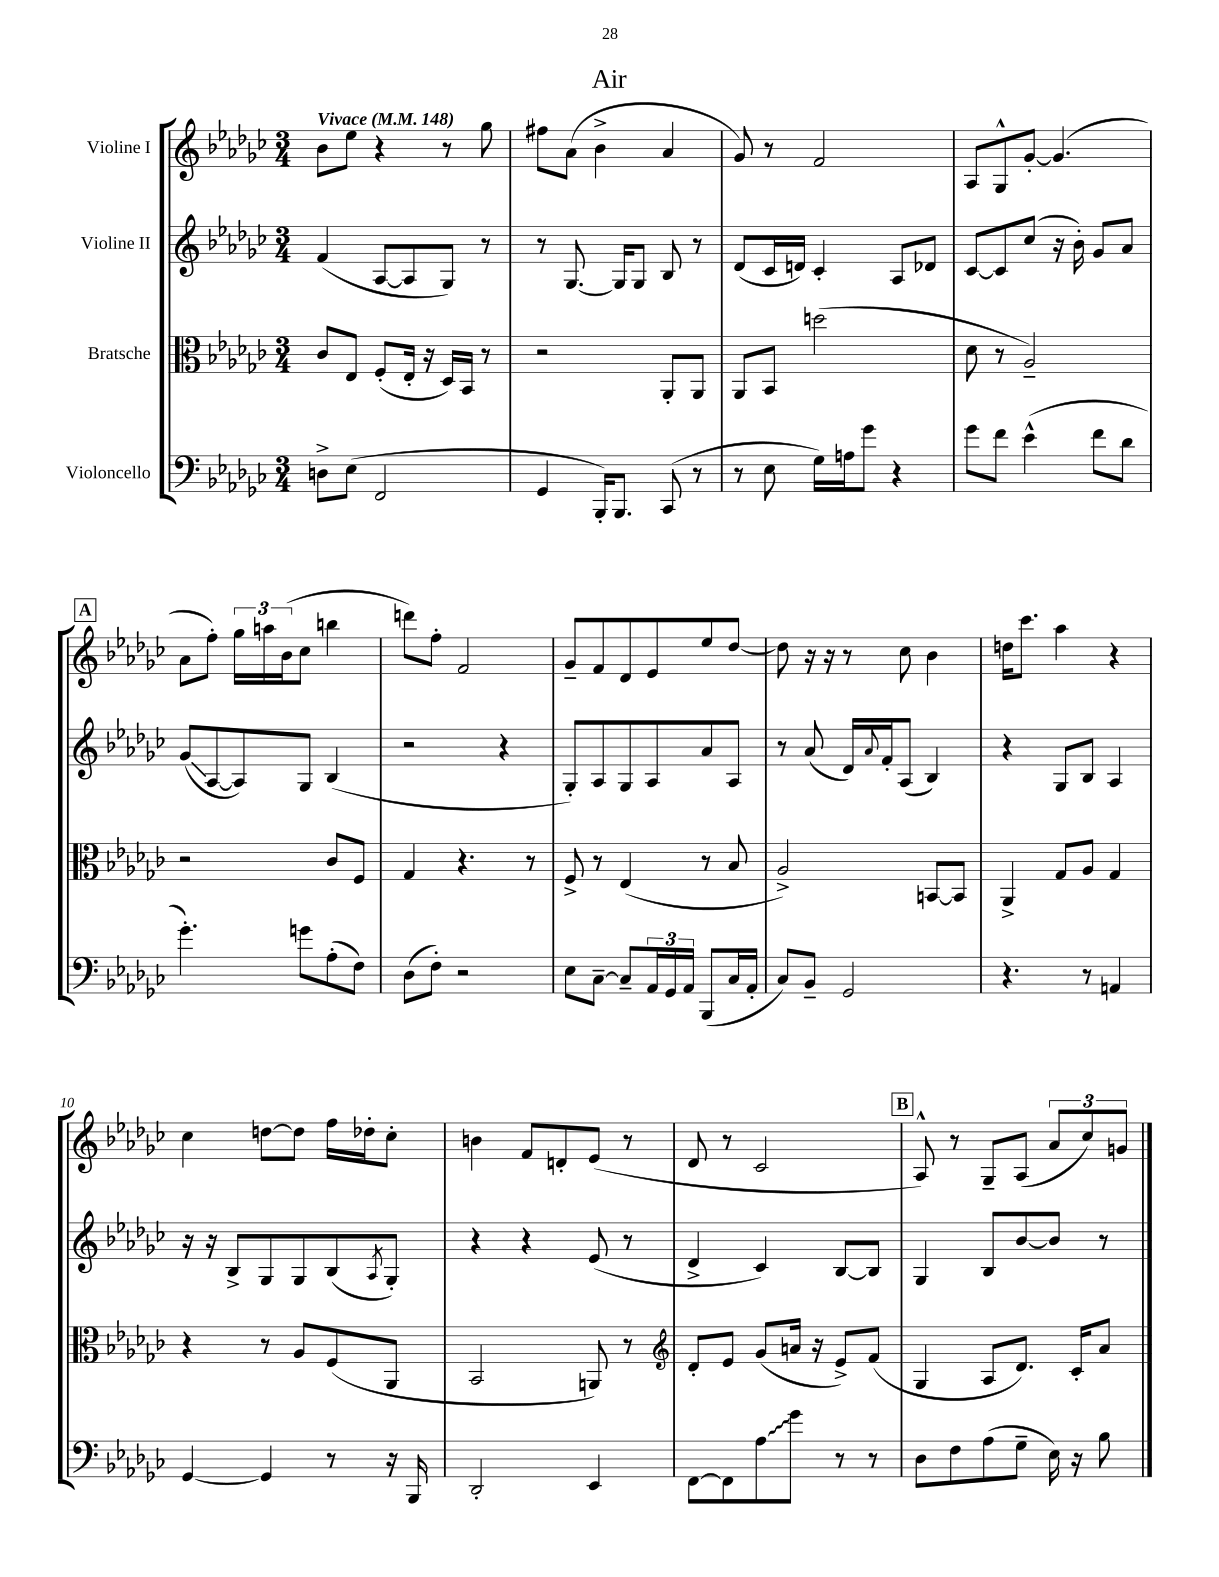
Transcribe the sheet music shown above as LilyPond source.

\header { title = "Air" }
<<
\new StaffGroup <<
\new Staff = "s0" \with { instrumentName = "Violine I" } {
    \clef treble \key ges \major \numericTimeSignature \time 3/4 \tempo "Vivace" 4 = 148
    bes'8 ees''8 r4 r8 ges''8 |
    fis''8 aes'8( bes'4-> aes'4 |
    ges'8) r8 f'2 |
    aes8 ges8-^ ges'8~-. ges'4.( |
    \mark \markup { \box "A" } aes'8 f''8-.) \tuplet 3/2 { ges''16 a''16 bes'16( } ces''8 b''4 |
    d'''8) f''8-. f'2 |
    ges'8-- f'8 des'8 ees'8 ees''8 des''8~ |
    des''8 r16 r16 r8 ces''8 bes'4 |
    d''16 ces'''8. aes''4 r4 |
    ces''4 d''8~ d''8 f''16 des''16-. ces''8-. |
    b'4 f'8 d'8-. ees'8( r8 |
    des'8 r8 ces'2 |
    \mark \markup { \box "B" } aes8-^) r8 ges8-- aes8( \tuplet 3/2 { aes'8 ces''8) g'8 } \bar "|." |
}
\new Staff = "s1" \with { instrumentName = "Violine II" } {
    \clef treble \key ges \major \numericTimeSignature \time 3/4
    f'4( aes8~ aes8 ges8) r8 |
    r8 ges8.~ ges16 ges8 bes8 r8 |
    des'8( ces'16 d'16) ces'4-. aes8 des'8 |
    ces'8~ ces'8 ces''8( r16 bes'16-.) ges'8 aes'8 |
    \mark \markup { \box "A" } ges'8\glissando( aes8~ aes8) ges8 bes4( |
    r2 r4 |
    ges8-.) aes8 ges8 aes8 aes'8 aes8 |
    r8 aes'8( des'16) \appoggiatura { aes'8 } f'16-. aes8( bes4) |
    r4 ges8 bes8 aes4 |
    r16 r16 bes8-> ges8 ges8 bes8( \acciaccatura { aes8 } ges8-.) |
    r4 r4 ees'8( r8 |
    des'4-> ces'4) bes8~ bes8 |
    \mark \markup { \box "B" } ges4 bes8 bes'8~ bes'8 r8 \bar "|." |
}
\new Staff = "s2" \with { instrumentName = "Bratsche" } {
    \clef alto \key ges \major \numericTimeSignature \time 3/4
    ces'8 ees8 f8-.( ees16-. r16 des16) bes,16 r8 |
    r2 aes,8-. aes,8 |
    aes,8 bes,8 d''2( |
    des'8 r8 aes2--) |
    \mark \markup { \box "A" } r2 ces'8 f8 |
    ges4 r4. r8 |
    f8-> r8 ees4( r8 bes8 |
    aes2->) b,8~ b,8 |
    aes,4-> ges8 aes8 ges4 |
    r4 r8 aes8 f8( aes,8 |
    bes,2 a,8) r8 |
    \clef treble des'8-. ees'8 ges'8( a'16 r16 ees'8->) f'8( |
    \mark \markup { \box "B" } ges4 aes8 des'8.) ces'16-. aes'8 \bar "|." |
}
\new Staff = "s3" \with { instrumentName = "Violoncello" } {
    \clef bass \key ges \major \numericTimeSignature \time 3/4
    d8-> ees8( f,2 |
    ges,4 bes,,16-.) bes,,8. ces,8( r8 |
    r8 ees8 ges16) a16 ges'8 r4 |
    ges'8 f'8 ees'4-^( f'8 des'8 |
    \mark \markup { \box "A" } ges'4.-.) g'8 aes8-.( f8) |
    des8( f8-.) r2 |
    ees8 ces8~-- ces8-- \tuplet 3/2 { aes,16 ges,16 aes,16 } bes,,8( ces16 aes,16-. |
    ces8) bes,8-- ges,2 |
    r4. r8 a,4 |
    ges,4~ ges,4 r8 r16 bes,,16 |
    des,2-. ees,4 |
    f,8~ f,8 \once \override Glissando.style = #'zigzag aes8\glissando ges'8 r8 r8 |
    \mark \markup { \box "B" } des8 f8 aes8( ges8-- ees16) r16 bes8 \bar "|." |
}
>>
>>
